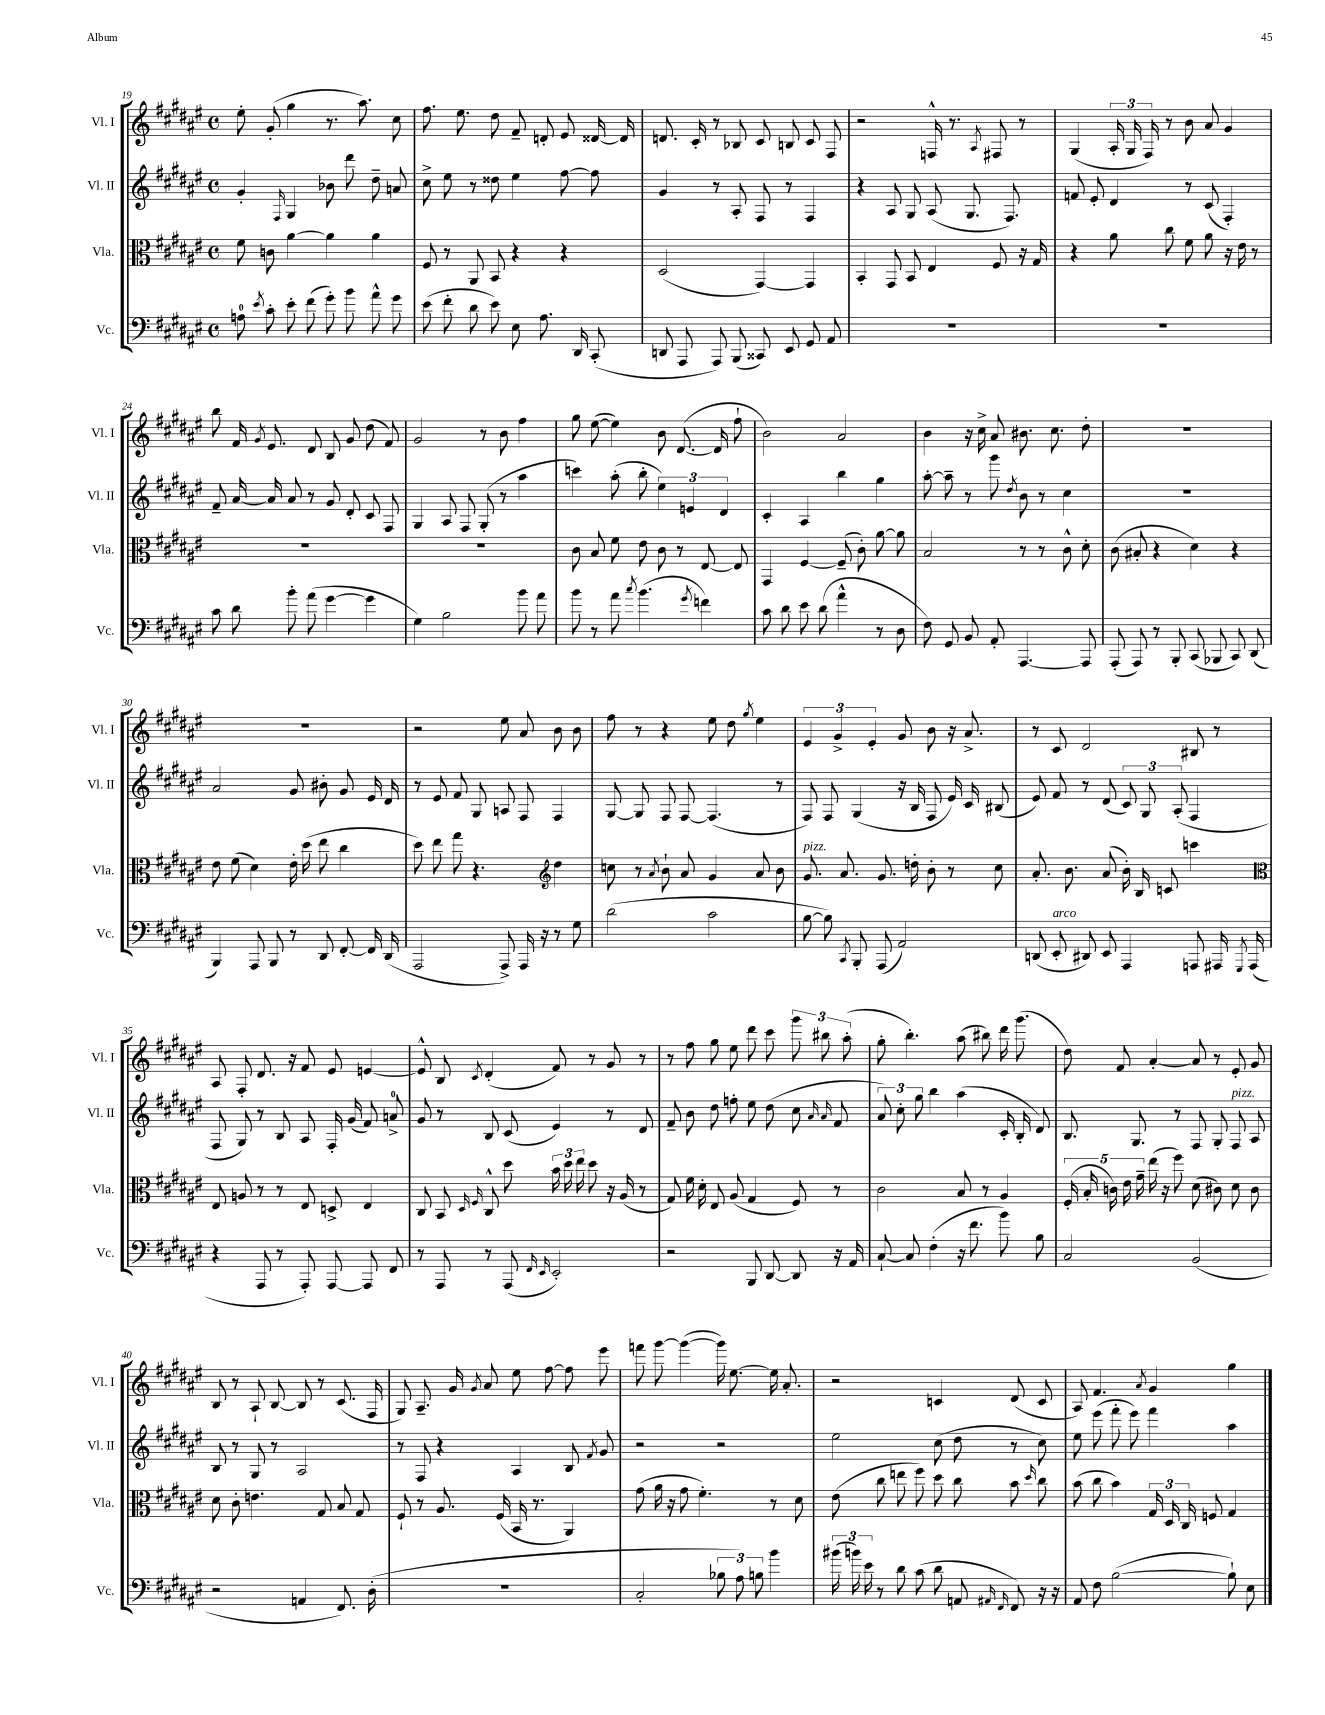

**kern	**kern	**kern	**kern
*staff4	*staff3	*staff2	*staff1
*clefF4	*clefC3	*clefG2	*clefG2
*k[f#c#g#d#a#e#]	*k[f#c#g#d#a#e#]	*k[f#c#g#d#a#e#]	*k[f#c#g#d#a#e#]
*M4/4	*M4/4	*M4/4	*M4/4
*met(c)	*met(c)	*met(c)	*met(c)
8A	8f#	4g#'	8ee#'
8qe#	.	.	.
8c#'	8c	.	(8g#'
.	.	16qqF#	.
8e#'	[4a#	4G#	4gg#
(8f#	.	.	.
8g#')	4a#]	8b-	8.r
8b	.	8ddd#	.
.	.	.	8.aa#)
8a#^^	4a#	8dd#~	.
8g#	.	8a	8cc#
=	=	=	=
(8e#	8F#	8cc#^	8.ff#
8f#'	8r	8ee#	.
.	.	.	8.ee#
8d#	8AA#	8r	.
8e#)	8BB	8dd##	8dd#
8E#	4r	4ee#	8f#~
8.A#	.	.	8d'
.	4r	[8ff#	8e#
16DD#	.	.	.
(8CC#'	.	8ff#]	[16d##
.	.	.	16d##]
=	=	=	=
8DD	(2D#	4g#	8.d
8AAA#	.	.	.
.	.	.	16c#'
8AAA#)	.	8r	8r
(8BBB	.	8A#'	8B-
8CC##)	[4GG#)	8F#	8c#
8EE#	.	8r	8B
8GG#	4GG#]	4F#	8c#
8AA#	.	.	8F#
=	=	=	=
1r	4BB'	4r	2r
.	8GG#	8A#	.
.	8BB	8G#	.
.	4E#	(8A#	16F^^
.	.	.	8.r
.	.	8.G#	.
.	.	.	8qA#
.	8F#	.	8F#
.	.	8.F#)	.
.	16r	.	8r
.	16G#	.	.
=	=	=	=
1r	4r	8f	(4G#
.	.	8e#'	.
.	8a#	4d#	24A#'
.	.	.	24G#
.	.	.	24F#)
.	8cc#	.	8r
.	8f#	8r	8b
.	8a#	(8c#	8a#
.	16r	4F#')	4g#
.	16e#	.	.
.	8r	.	.
=	=	=	=
8c#	1r	8f#~	8bb
8d#	.	[16a#	16f#
.	.	.	8qg#
.	.	16a#]	8.e#
8b'	.	8a#	.
(8a#	.	8r	8d#
[4g#	.	8g#	8B
.	.	8d#'	8g#
4g#]	.	8c#	(8dd#
.	.	8F#	8f#)
=	=	=	=
4G#)	1r	4G#	2g#
2B	.	8A#	.
.	.	8F#	.
.	.	(8G#'	8r
.	.	8r	8b
8b	.	4aa#	4ff#
8a#	.	.	.
=	=	=	=
8b	8c#	4ccc)	8gg#
8r	8B	.	([8ee#
8a#	8f#	(8aa#'	4ee#])
8qcc#	.	.	.
(4.b	8e#	8bb'	.
.	8c#	6ee#)	8b
.	8r	.	([8.d#
.	.	6e	.
8qg#	.	.	.
4f)	[8E#	.	.
.	.	.	16d#]
.	.	6d#	.
.	8E#]	.	8ff#`
=	=	=	=
8c#	4GG#	4c#'	2b)
8d#	.	.	.
8e#	[4F#	4A#	.
(8d#	.	.	.
4a#^^	(8F#~]	4bb	2a#
.	8c#')	.	.
8r	[8a#	4gg#	.
8D#	8a#]	.	.
=	=	=	=
8F#)	2B	[8aa#'	4b
8GG#	.	8aa#~]	.
8BB	.	8r	16r
.	.	.	16cc#^
8AA#'	.	8ggg#	8a#
.	.	8qdd#	.
[4.AAA#	8r	8b	8.b#
.	8r	8r	.
.	.	.	8.cc#
.	8c#^^	4cc#	.
8AAA#]	8d#'	.	8dd#'
=	=	=	=
(8AAA#'	(8c#	1r	1r
8AAA#)	8B#'	.	.
8r	4r	.	.
8BBB'	.	.	.
(8CC#	4d#)	.	.
8BBB-	.	.	.
8CC#)	4r	.	.
(8DD#	.	.	.
=	=	=	=
4BBB)	8e#	2a#	1r
.	(8f#	.	.
8AAA#	4d#)	.	.
8BBB	.	.	.
8r	16e#'	8g#	.
.	(16dd#	.	.
8DD#	8ee#	8b#'	.
[8FF#'	4cc#	8g#	.
16FF#]	.	16e#	.
(16DD#	.	16d#	.
=	=	=	=
2AAA#	8dd#)	8r	2r
.	8ee#	8e#	.
.	8gg#	8f#	.
.	4.r	8G#	.
8AAA#^)	.	8A	8ee#
16AAA#	.	8F#	8a#
16r	.	.	.
*	*clefG2	*	*
8r	4dd#	4F#	8b
8G#	.	.	8b
=	=	=	=
(2d#	8cc	[8G#	8ff#
.	8r	8G#]	8r
.	8qa#	.	.
.	8b`	8F#	4r
.	8a#	[8F#	.
2c#	4g#	(4.F#]	8ee#
.	.	.	8dd#
.	.	.	8qgg#
.	8a#	.	4ee#
.	8b	8r	.
=	=	=	=
[8B	8.g#	8F#)	6e#
8B])	.	8F#	.
.	.	.	6g#^
.	8.a#	.	.
8qCC#	.	.	.
8BBB'	.	(4G#	.
.	.	.	6e#'
(8AAA#	8.g#	.	.
2AA#)	.	16r	8g#
.	16dd'	16B	.
.	8b'	8F#	8b
.	8r	16e#)	16r
.	.	16c#	8.a#^
.	8cc#	(8B#	.
=	=	=	=
(8DD	8.a#'	8e#)	8r
8EE#'	.	8f#	8c#
.	8.b	.	.
8DD#)	.	8r	2d#
8EE#	(8a#	(8d#	.
4AAA#	16b')	12c#)	.
.	16B	.	.
.	.	12G#	.
.	8c	.	.
.	.	(12A#'	.
8AAA	4ccc	4F#	8B#
16AAA#	.	.	8r
8qGGG#	.	.	.
(16AAA#	.	.	.
=	=	=	=
*	*clefC3	*	*
4r	8E#	8F#	8A#
.	8A	8G#)	8F#'
8AAA#	8r	8r	8.d#
8r	8r	8B	.
.	.	.	16r
8AAA#')	8E#	8A#	8f#
[8AAA#	8D^	16F#'	8e#
.	.	(16g#	.
8AAA#]	4E#	8f#)	[4e
8FF#	.	8a^	.
=	=	=	=
8r	8C#	8g#	8e^^]
8AAA#	8BB	8r	8B
.	16qqD#	.	.
.	16qqF#	.	8qc#
8r	8C#^^	8B	(4d#'
(8AAA#	8dd#	(8c#	.
16qqFF#	.	.	.
16qqEE#	.	.	.
2EE#')	24b	4e#)	8f#)
.	24dd#	.	.
.	24ee#	.	.
.	8dd#	.	8r
.	16r	8r	8g#
.	(16A#	.	.
.	8r	8d#	8r
=	=	=	=
2r	8G#)	8f#~	8r
.	16f#	8b	8ff#
.	16d#'	.	.
.	8E#	8dd#	8gg#
.	(8A#	8ff'	8ee#
8BBB	4G#	8ee#	8ddd#
[8DD#	.	(8dd#	8ccc#
8DD#]	8F#)	8cc#	12ggg#
.	.	.	12bb#
.	.	16qqa#	.
.	.	16qqa#	.
16r	8r	8f#	.
.	.	.	(12aa#'
16AA#	.	.	.
=	=	=	=
[8C#`	2c#	12a#)	8gg#'
.	.	12cc#'	.
8C#]	.	.	4.bb')
.	.	12gg#	.
(4F#'	.	4bb	.
16r	8B	(4aa#	(8aa#
8.f#	.	.	.
.	8r	.	8bb#)
8b)	4A#	16c#'	16ddd#
.	.	16B'	(8.ggg#
8B	.	8d#)	.
=	=	=	=
2C#	(20F#'	8.B	8dd#)
.	20B'	.	.
.	20c)	.	.
.	.	.	8f#
.	20e#	.	.
.	.	8.G#	.
.	20g#~	.	.
.	(16ee#	.	[4a#'
.	16r	.	.
.	8ff#)	8r	.
(2BB	(8d#	8F#	8a#]
.	8c#)	8G#'	8r
.	8d#	8F#	8e#'
.	8c#	8A#	8g#
=	=	=	=
2r	8d#	8B	8B
.	8c#'	8r	8r
.	4.e	8G#	8A#`
.	.	8r	[8B
4AA	.	2A#	8B]
.	8G#	.	8r
8.FF#)	8B	.	(8.c#
.	8G#	.	.
(16D#'	.	.	16F#
=	=	=	=
1r	8F#`	8r	8G#)
.	8r	8F#	8.A#~
.	8.A#	4r	.
.	.	.	16g#
.	.	.	8qg#
.	.	.	8a#
.	(16F#	.	.
.	16BB	4A#	8ee#
.	8.r	.	.
.	.	.	[8ff#
.	4AA#)	8B	8ff#]
.	.	8qf#	.
.	.	8g#	8eee#
=	=	=	=
2C#'	(8g#	2r	8fff
.	16a#	.	[8ggg#
.	16r	.	.
.	8g#	.	(4ggg#_
.	4.f#')	.	.
12B-	.	2r	16ggg#])
.	.	.	[8.ee#
12A#)	.	.	.
12B	.	.	.
4b	8r	.	16ee#]
.	.	.	8.a#'
.	8d#	.	.
=	=	=	=
(24b#	(8e#	2ee#	2r
24b)	.	.	.
24e#	.	.	.
8r	8cc#	.	.
8d#	8ee	.	.
(8c#	8ff#)	.	.
8d#	8dd#	(8cc#	4c
8AA	8cc#	8dd#	.
16qqAA#	.	.	.
16qqFF#	.	.	.
8FF#)	8b	8r	(8d#
.	16qqdd#	.	.
16r	8cc#	8cc#)	8c
16r	.	.	.
=	=	=	=
8AA#	(8b	8ee#	8A#)
8F#	8cc#	(8eee#	4.f#
([2B	4b)	8fff#'	.
.	.	8eee#)	.
.	.	.	8qa#
.	24G#	4fff#	4g#
.	24D#	.	.
.	24C#	.	.
.	8F	.	.
8B`])	4G#	4aa#	4gg#
8E#	.	.	.
==	==	==	==
*-	*-	*-	*-
